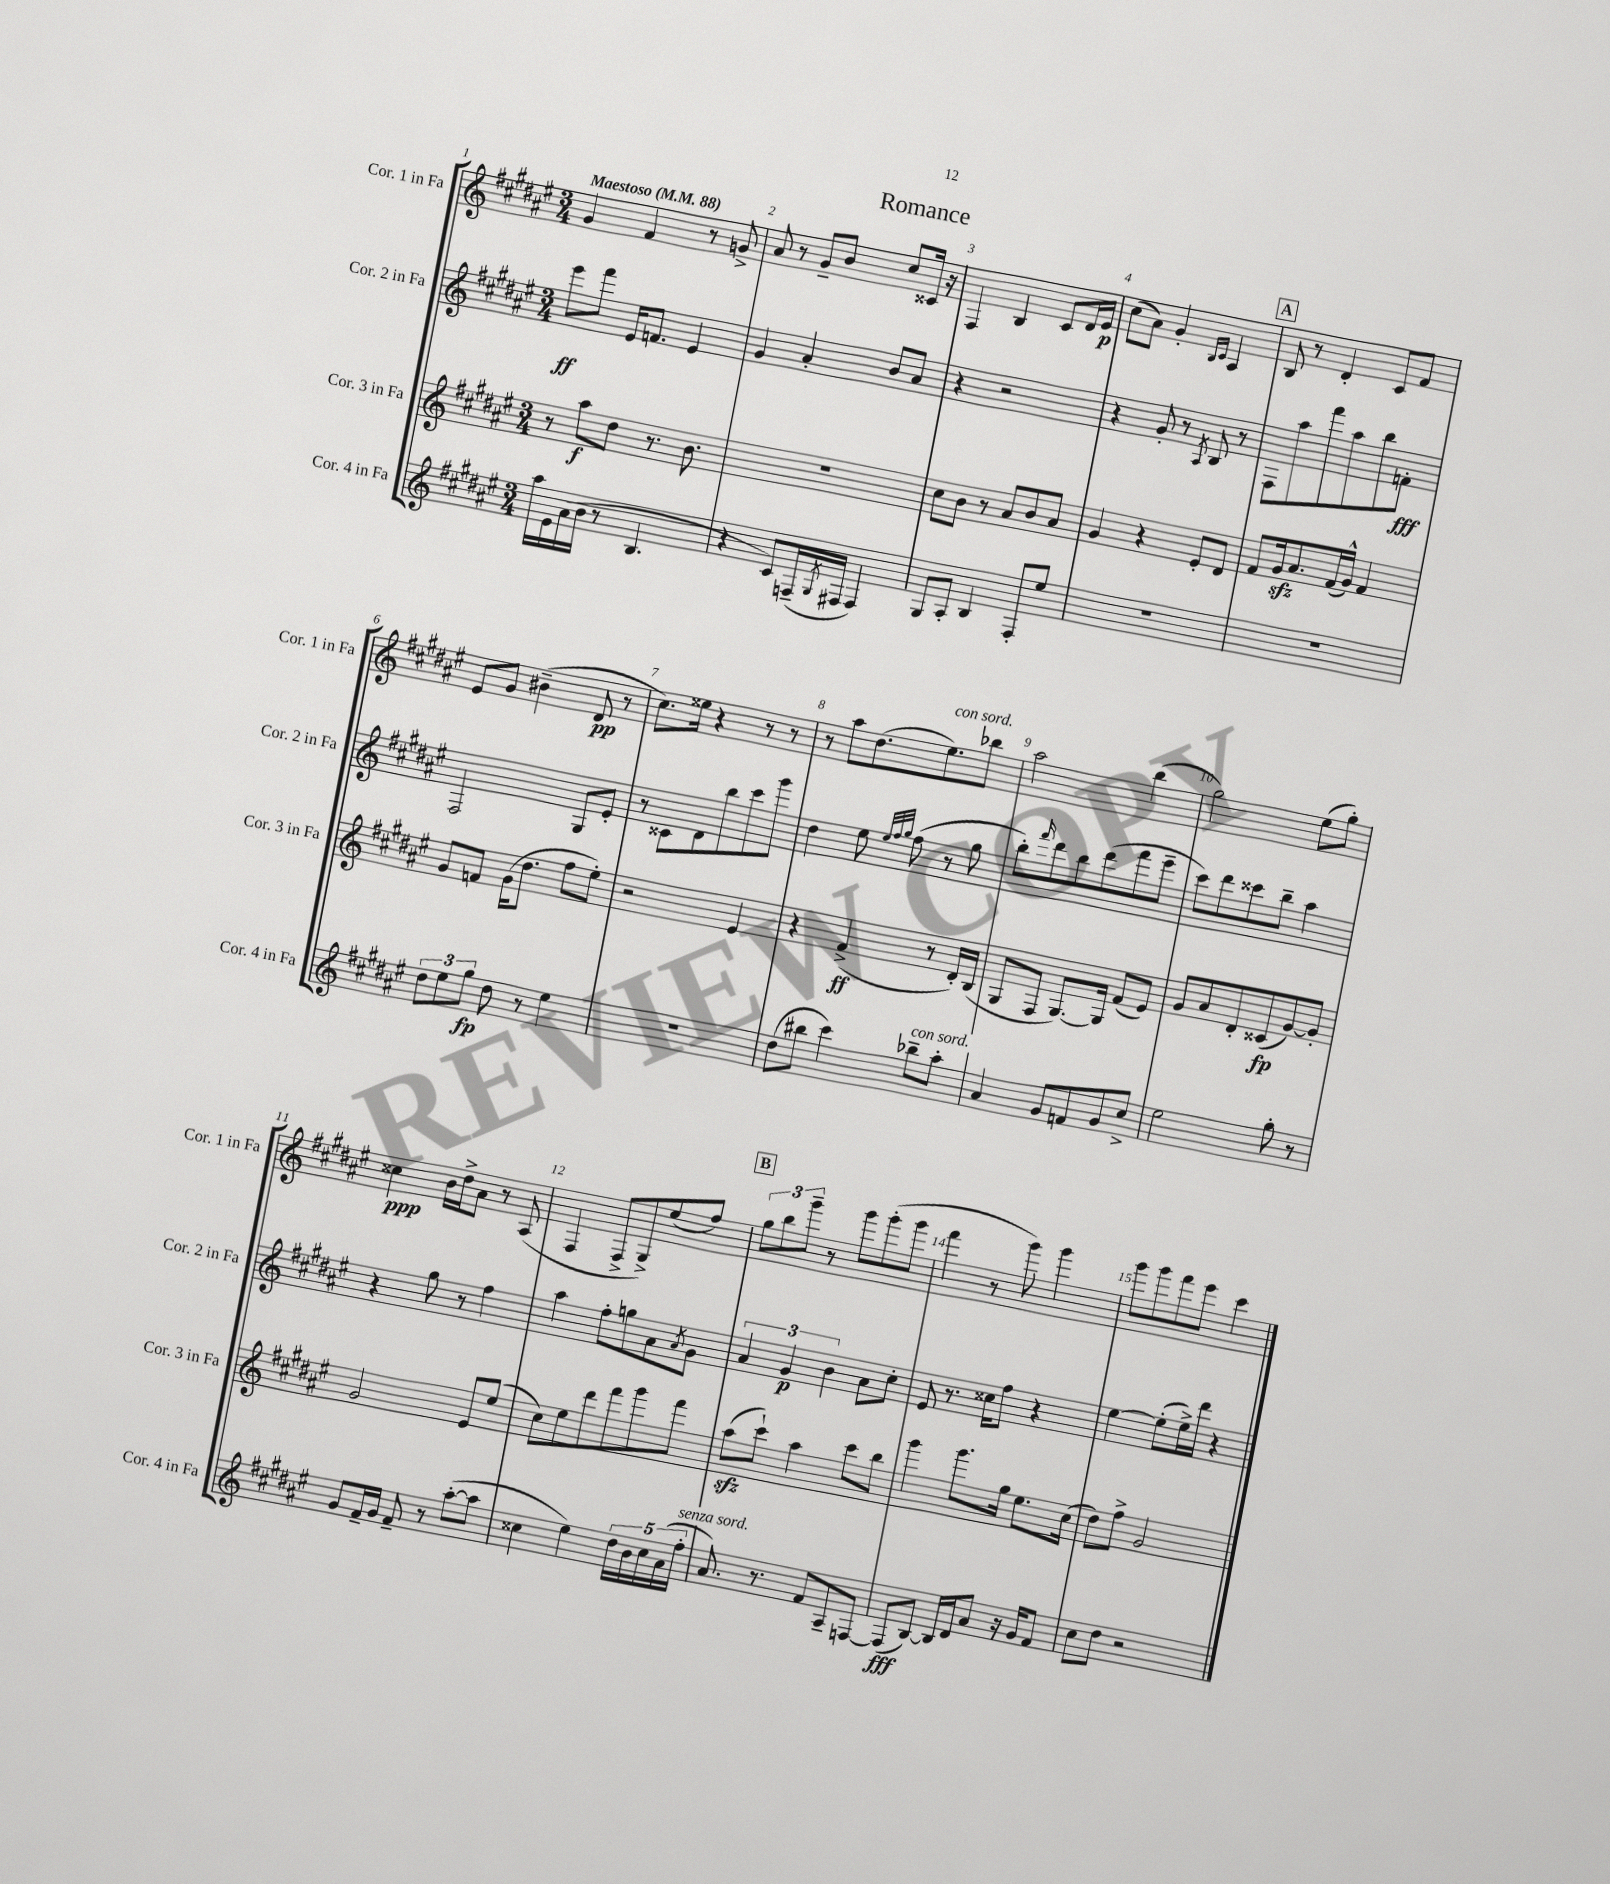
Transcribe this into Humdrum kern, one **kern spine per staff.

**kern	**kern	**kern	**kern
*staff4	*staff3	*staff2	*staff1
*clefG2	*clefG2	*clefG2	*clefG2
*k[f#c#g#d#a#e#]	*k[f#c#g#d#a#e#]	*k[f#c#g#d#a#e#]	*k[f#c#g#d#a#e#]
*M3/4	*M3/4	*M3/4	*M3/4
*MM88	*MM88	*MM88	*MM88
16aa#\LL	8r	8eee#\L	4g#/
16e#\	.	.	.
(16a#\	8aa#\L	8fff#\J	.
16b\JJ	.	.	.
8r	8dd#\J	16e#/LK	4f#/
.	.	8.f/J	.
4.B/	8.r	.	.
.	.	4e#/	8r
.	8.b\	.	.
.	.	.	8g^/
=	=	=	=
4r	2.r	4g#/	8a#/
.	.	.	8r
8c#/L)	.	4a#'/	8g#~/L
(16F~/L	.	.	8b/J
8qG#/	.	.	.
16F#/JJ	.	.	.
4F#/)	.	8b/L	8cc#/L
.	.	8a#/J	16c##/Jk
.	.	.	16r
=	=	=	=
8G#/L	8cc#\L	4r	4F#/
8A#'/J	8b\J	.	.
4B/	8r	2r	4B/
.	8a#/L	.	.
8F#'/L	8b/	.	8c#/L
8ee#/J	8a#/J	.	16d#/L
.	.	.	16e#/JJ
=	=	=	=
2.r	4g#/	4r	(8cc#\L
.	.	.	8a#\J)
.	4r	8g#'/	4g#'/
.	.	8r	.
.	.	.	16qqB/LL
.	.	8qA#/	16qqc#/JJ
.	8e#'/L	8B/	4A#/
.	8d#/J	8r	.
=	=	=	=
2.r	8f#/L	8F#\L	8B/
.	16g#/k	8aa#\	8r
.	8.a#/	.	.
.	.	8fff#\	4d#'/
.	(16f#/L	8aa#\	.
.	16g#^^/JJ)	.	.
.	4f#/	8bb\	8c#/L
.	.	8f'\J	8f#/J
=	=	=	=
12dd#\L	8g#/L	2F#/	8e#/L
12ee#\	.	.	.
.	8f/J	.	8g#/J
12gg#\J	.	.	.
8dd#\	(16g#\LK	.	(4b#~\
.	8.dd#\J	.	.
8r	.	.	.
4ee#\	8ff#\L	8G#/L	8d#/
.	8ee#'\J)	8e#'/J	8r
=	=	=	=
2.r	2r	8r	8.cc#\L)
.	.	8c##\L	.
.	.	.	16ee##\Jk
.	.	8d#\	4r
.	.	8bb\	.
.	4e#/	8ccc#\	8r
.	.	8ggg#\J	8r
=	=	=	=
(8dd#\L	4r	4dd#\	8r
8bb#\J	.	.	8aa#\L
4ccc#\)	(4f#^/	8ee#\	(8.dd#\
.	.	32qqee#/LLL	.
.	.	32qqff#/	.
.	.	32qqgg#/JJJ	.
.	.	(8ff#\	.
.	.	.	8.ee#\)
8bb-~\L	8r	8r	.
8aa#'\J	16d#'/LL)	8gg#\	8bb-\J
.	(16B/JJ	.	.
=	=	=	=
4a#/	8G#/L	8bb'\L)	2aa#\
.	.	16qqfff#/	.
.	8F#/J	8ddd#\	.
8g#/L	[8.G#/L)	8bb\	.
8f/	.	(8ddd#\	.
.	16G#/]Jk	.	.
8g#/	(8f#/L	8fff#\	(4bb\
8cc#^/J	8e#/J)	8eee#~\J	.
=	=	=	=
2ee#\	8g#/L	8ccc#\L)	2gg#\)
.	8a#/	8ddd#\	.
.	8d#'/	8ccc##\	.
.	(8c##/	8bb~\J	.
8gg#'\	[8g#/)	4aa#\	(8ee#\L
8r	8g#'/]J	.	8gg#'\J)
=	=	=	=
8g#/L	2g#/	4r	4cc##\
16f#~/L	.	.	.
16g#/JJ	.	.	.
8f#~/	.	8gg#\	16b\LL
.	.	.	16dd#^\J
8r	.	8r	8a#\J
([8aa#'\L	8e#/L	4ff#\	8r
8aa#\]J	(8ee#/J	.	(8A#/
=	=	=	=
4cc##\	8cc#\L)	4aa#\	4F#/
.	8ee#\	.	.
4ee#\)	8ddd#\	8ff#'\L	8F#^/L
.	8fff#\	8gg\	8G#^/)
20dd#\LL	8ggg#\	8a#\	(8ee#/
20b\	.	.	.
20cc##\	.	.	.
.	.	8qa#/	.
.	8fff#\J	8g#\J	8ff#/J)
(20a#\	.	.	.
20ff#'\JJ	.	.	.
=	=	=	=
8.a#/)	(8aa#\L	6a#/	12gg#\L
.	.	.	12bb\
.	8ccc#`\J)	.	.
.	.	6g#/	12ggg#~\J
8.r	.	.	.
.	4aa#\	.	8r
.	.	6b\	.
8f#/L	.	.	8ggg#\L
8A#~/	8ccc#\L	8a#\L	(8ggg#'\
[8F/J	8bb\J	8cc#'\J	8ggg#\J
=	=	=	=
(8F/]L	4ggg#\	8e#/	4fff#\
[8B/J)	.	8.r	.
16B/]LL	8.ggg#\L	.	8r
16d#/J	.	16cc##\LK	.
8a#/J	.	8ff#\J	8ggg#\)
.	16gg#\Jk	.	.
16r	8.ee#\L	4r	4ggg#\
16g#/LK	.	.	.
8f#/J	.	.	.
.	(16cc#\Jk	.	.
=	=	=	=
8cc#\L	8dd#\L)	[4ee#\	8ggg#\L
8dd#\J	8ff#^\J	.	8ggg#\
2r	2g#/	(8ee#'\]L	8fff#\
.	.	16ee#^\L)	8eee#\J
.	.	16ddd#\JJ	.
.	.	4r	4ccc#\
==	==	==	==
*-	*-	*-	*-
